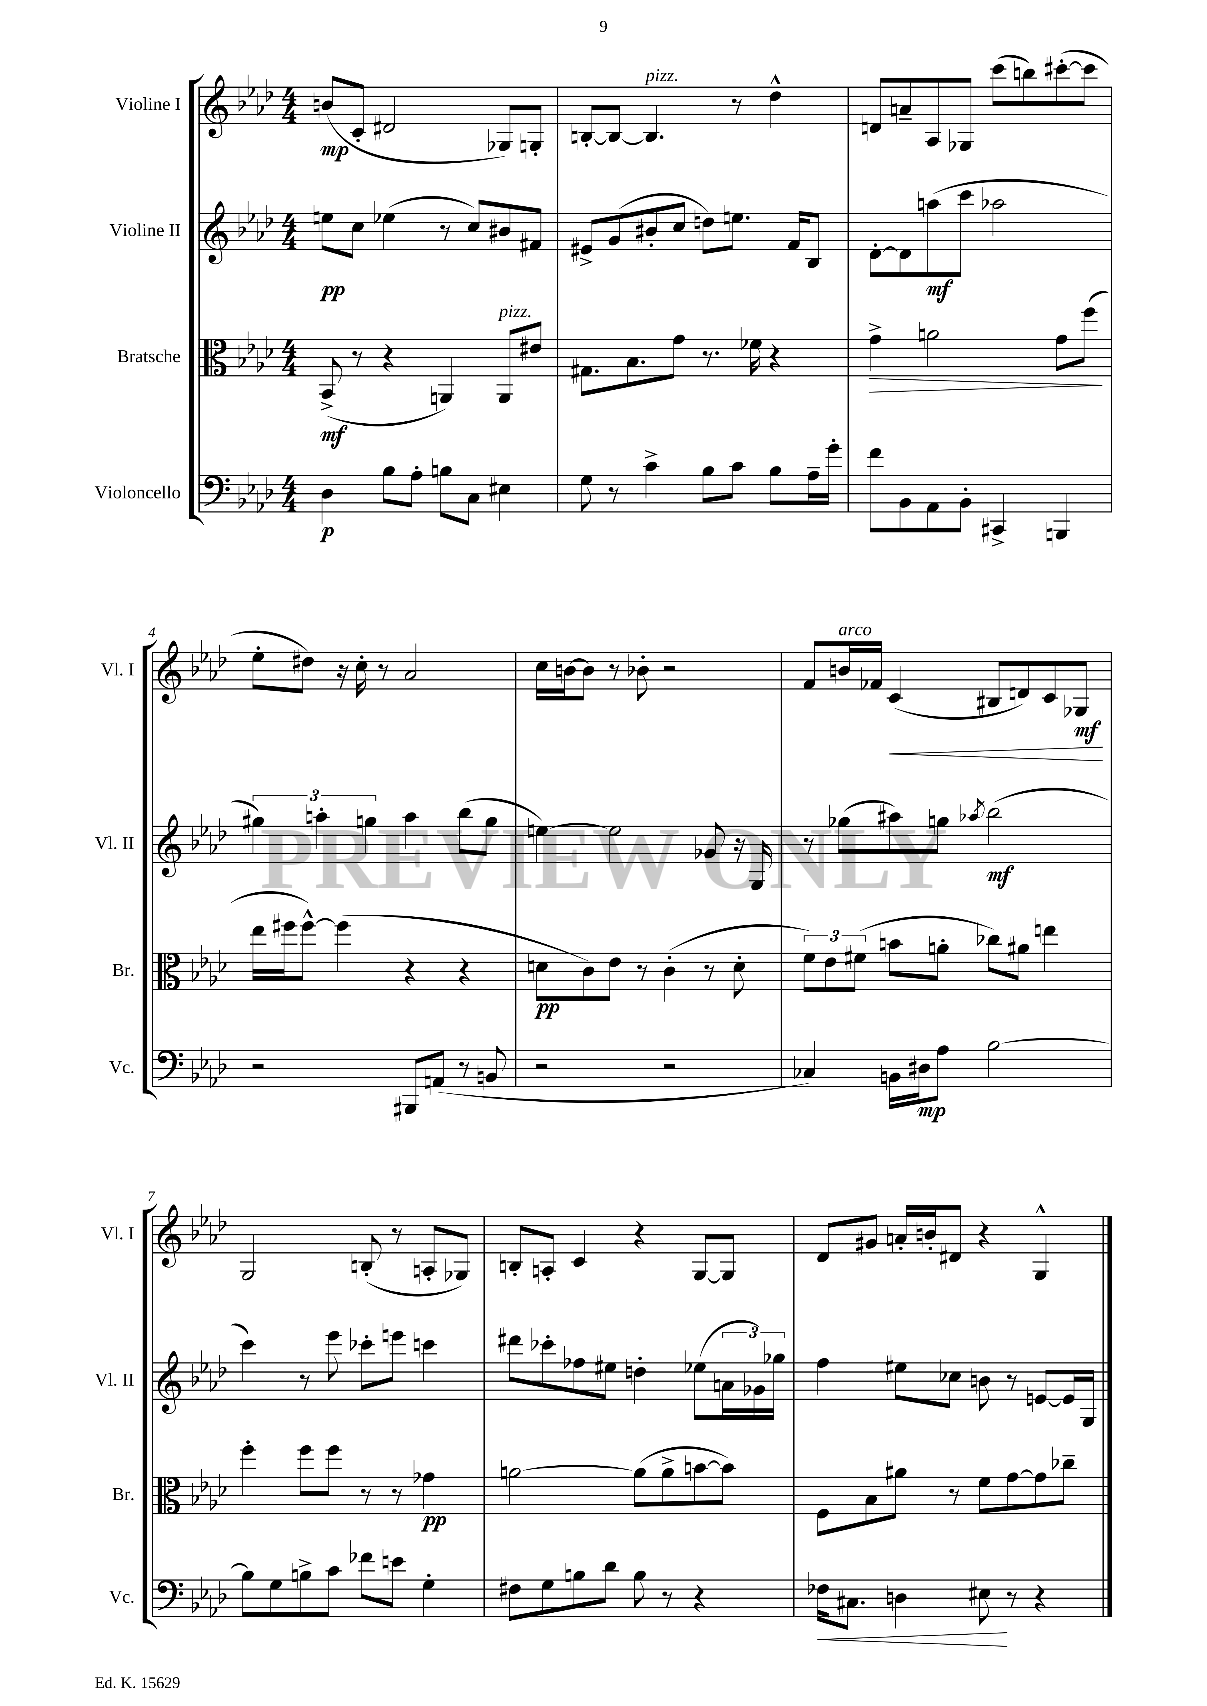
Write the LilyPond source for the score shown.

<<
\new StaffGroup <<
\new Staff = "s0" \with { instrumentName = "Violine I" shortInstrumentName = "Vl. I" } {
    \clef treble \key aes \major \numericTimeSignature \time 4/4
    b'8\mp( c'8-. dis'2 ges8) g8-. |
    b8~-. b8~ b4.^\markup { \italic "pizz." } r8 des''4-^ |
    d'8 a'8-- aes8 ges8 c'''8( b''8) cis'''8~-.( cis'''8 |
    ees''8-. dis''8) r16 c''16-. r8 aes'2 |
    c''16 b'16~ b'8 r8 bes'8-. r2 |
    f'8 b'16^\markup { \italic "arco" } fes'16 c'4\<( bis8 d'8) c'8 ges8\mf\! |
    g2 b8-.( r8 a8-. ges8) |
    b8-. a8-. c'4 r4 g8~ g8 |
    des'8 gis'8 a'16-. b'16-. dis'8 r4 g4-^ \bar "|." |
}
\new Staff = "s1" \with { instrumentName = "Violine II" shortInstrumentName = "Vl. II" } {
    \clef treble \key aes \major \numericTimeSignature \time 4/4
    e''8\pp c''8 ees''4( r8 c''8) bis'8 fis'8 |
    eis'8-> g'8( bis'8-. c''8 d''8) e''8. f'16 bes8 |
    des'8~-. des'8 a''8\mf( c'''8 aes''2 |
    \tuplet 3/2 { gis''4) a''4-. g''4 } a''4 bes''8( g''8 |
    e''4~) e''2 ges'8 r16 g16 |
    r8 ges''8( ais''8) g''8 \acciaccatura { aes''8 } bes''2\mf( |
    c'''4) r8 ees'''8 ces'''8-. e'''8 c'''4 |
    dis'''8 ces'''8-. fes''8 eis''8 d''4-. ees''8( \tuplet 3/2 { a'16 ges'16) ges''16 } |
    f''4 eis''8 ces''8 b'8 r8 e'8~ e'16 g16 \bar "|." |
}
\new Staff = "s2" \with { instrumentName = "Bratsche" shortInstrumentName = "Br." } {
    \clef alto \key aes \major \numericTimeSignature \time 4/4
    bes,8->\mf( r8 r4 a,4) a,8^\markup { \italic "pizz." } eis'8 |
    gis8. bes8. g'8 r8. fes'16 r4 |
    g'4->\> a'2 g'8 f''8\!( |
    ees''16 fis''16 fis''8~-^) fis''4( r4 r4 |
    d'8\pp c'8) ees'8 r8 c'4-.( r8 d'8-. |
    \tuplet 3/2 { f'8) ees'8 fis'8( } b'8 a'8-. ces''8) ais'8 e''4 |
    f''4-. f''8 f''8 r8 r8 ges'4\pp |
    a'2~ a'8( a'8-> b'8~ b'8) |
    f8 bes8 ais'8 r8 f'8 g'8~ g'8 ces''8-- \bar "|." |
}
\new Staff = "s3" \with { instrumentName = "Violoncello" shortInstrumentName = "Vc." } {
    \clef bass \key aes \major \numericTimeSignature \time 4/4
    des4\p bes8 aes8-. b8 c8 eis4 |
    g8 r8 c'4-> bes8 c'8 bes8 aes16-- g'16-. |
    f'8 bes,8 aes,8 bes,8-. cis,4-> b,,4 |
    r2 bis,,8 a,8( r8 b,8 |
    r2 r2 |
    ces4) b,16 dis16\mp aes8 bes2~ |
    bes8 g8 b8-> c'8 fes'8 e'8 g4-. |
    fis8 g8 b8 des'8 b8 r8 r4 |
    fes16\< cis8. d4 eis8\! r8 r4 \bar "|." |
}
>>
>>
